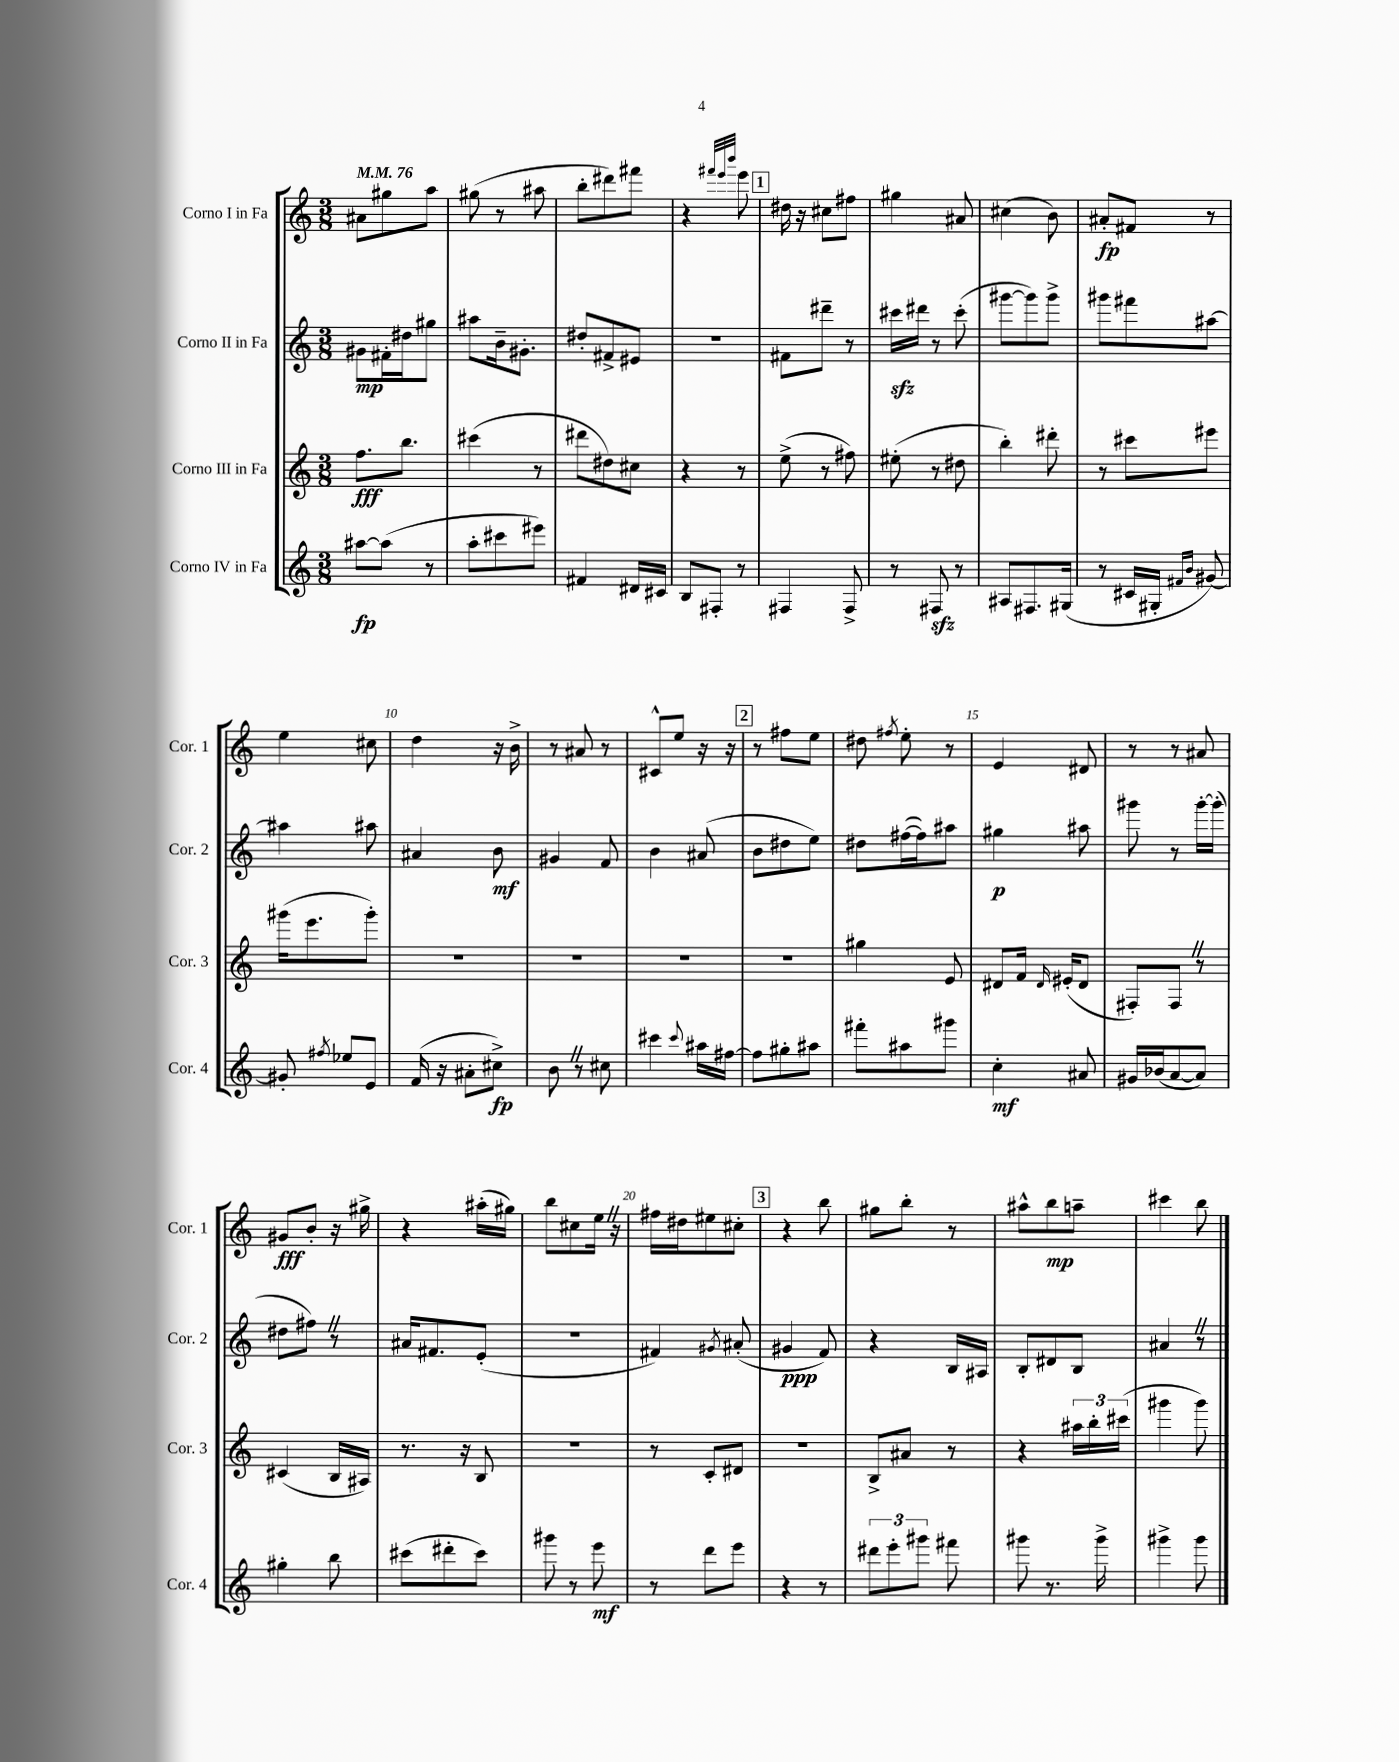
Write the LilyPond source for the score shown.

<<
\new StaffGroup <<
\new Staff = "s0" \with { instrumentName = "Corno I in Fa" shortInstrumentName = "Cor. 1" } {
    \clef treble \key c \major \numericTimeSignature \time 3/8 \tempo 4 = 76
    \autoBeamOff ais'8[ gis''8 a''8] |
    gis''8( r8 ais''8 |
    b''8[-. dis'''8) fis'''8] |
    r4 \grace { fis'''32[ e'''32 b'''32] } e'''8 |
    \mark \markup { \box "1" } dis''16 r16 cis''8[ fis''8] |
    gis''4 ais'8 |
    cis''4( b'8) |
    ais'8[-.\fp fis'8] r8 |
    e''4 cis''8 |
    d''4 r16 b'16-> |
    r8 ais'8 r8 |
    cis'8[-^ e''8] r16 r16 |
    \mark \markup { \box "2" } r8 fis''8[ e''8] |
    dis''8 \acciaccatura { fis''8 } e''8-. r8 |
    e'4 dis'8 |
    r8 r8 ais'8 |
    gis'8[\fff b'8]-. r16 gis''16-> |
    r4 ais''16[-.( gis''16]) |
    b''8[ cis''8 e''16] \once \override BreathingSign.text = \markup { \musicglyph "scripts.caesura.straight" } \breathe r16 |
    fis''16[ dis''16 eis''8 cis''8]-. |
    \mark \markup { \box "3" } r4 b''8 |
    gis''8[ b''8]-. r8 |
    ais''8[-^ b''8\mp a''8]-- |
    cis'''4 b''8 \bar "|." |
}
\new Staff = "s1" \with { instrumentName = "Corno II in Fa" shortInstrumentName = "Cor. 2" } {
    \clef treble \key c \major \numericTimeSignature \time 3/8
    \autoBeamOff gis'8[\mp fis'16-. dis''16 gis''8] |
    ais''8[ b'16-- gis'8.]-. |
    dis''8[-. fis'8-> eis'8] |
    R4. |
    \mark \markup { \box "1" } fis'8[ dis'''8]-- r8 |
    cis'''16[\sfz dis'''16] r8 cis'''8-.( |
    gis'''8[~ gis'''8) gis'''8]-> |
    gis'''8[ fis'''8 ais''8]~ |
    ais''4 ais''8 |
    ais'4 b'8\mf |
    gis'4 f'8 |
    b'4 ais'8( |
    \mark \markup { \box "2" } b'8[ dis''8 e''8]) |
    dis''8[ fis''16~( fis''16) ais''8] |
    gis''4\p ais''8 |
    gis'''8 r8 gis'''16[~-. gis'''16]-.( |
    dis''8[ fis''8]) \once \override BreathingSign.text = \markup { \musicglyph "scripts.caesura.straight" } \breathe r8 |
    ais'16[ fis'8. e'8]-.( |
    R4. |
    fis'4) \acciaccatura { gis'8 } ais'8-.( |
    \mark \markup { \box "3" } gis'4\ppp f'8) |
    r4 b16[ ais16] |
    b8[-. dis'8 b8] |
    ais'4 \once \override BreathingSign.text = \markup { \musicglyph "scripts.caesura.straight" } \breathe r8 \bar "|." |
}
\new Staff = "s2" \with { instrumentName = "Corno III in Fa" shortInstrumentName = "Cor. 3" } {
    \clef treble \key c \major \numericTimeSignature \time 3/8
    \autoBeamOff f''8.[\fff b''8.] |
    cis'''4( r8 |
    dis'''8[ dis''8) cis''8] |
    r4 r8 |
    \mark \markup { \box "1" } e''8->( r8 fis''8) |
    eis''8-.( r8 dis''8 |
    b''4-.) dis'''8-. |
    r8 cis'''8[ eis'''8] |
    gis'''16[( e'''8. gis'''8]-.) |
    R4. |
    R4. |
    R4. |
    \mark \markup { \box "2" } R4. |
    gis''4 e'8 |
    dis'8[ f'16] \grace { dis'16 } eis'16[-.( dis'8] |
    fis8[-.) fis8] \once \override BreathingSign.text = \markup { \musicglyph "scripts.caesura.straight" } \breathe r8 |
    cis'4( b16[ ais16]) |
    r8. r16 b8 |
    R4. |
    r8 c'8[-. dis'8] |
    \mark \markup { \box "3" } R4. |
    b8[-> ais'8] r8 |
    r4 \tuplet 3/2 { ais''16[ b''16-. cis'''16]( } |
    gis'''4 gis'''8) \bar "|." |
}
\new Staff = "s3" \with { instrumentName = "Corno IV in Fa" shortInstrumentName = "Cor. 4" } {
    \clef treble \key c \major \numericTimeSignature \time 3/8
    \autoBeamOff ais''8[~\fp ais''8]( r8 |
    a''8[-. cis'''8 eis'''8]) |
    fis'4 dis'16[ cis'16] |
    b8[ fis8]-. r8 |
    \mark \markup { \box "1" } fis4 fis8-> |
    r8 fis8\sfz r8 |
    ais8[ fis8. gis16]( |
    r8 cis'16[ gis16]-. \grace { fis'16[ b'16] } gis'8~) |
    gis'8-. \acciaccatura { fis''8 } ees''8[ e'8] |
    f'16( r16 ais'8[-. cis''8]->\fp) |
    b'8 \once \override BreathingSign.text = \markup { \musicglyph "scripts.caesura.straight" } \breathe r8 cis''8 |
    cis'''4 \appoggiatura { cis'''8 } ais''16[ fis''16]~ |
    \mark \markup { \box "2" } fis''8[ gis''8-. ais''8] |
    fis'''8[-. ais''8 gis'''8] |
    c''4-.\mf ais'8 |
    gis'16[ bes'16( a'8~ a'8]) |
    gis''4-. b''8 |
    cis'''8[( dis'''8-. cis'''8]) |
    gis'''8 r8 e'''8\mf |
    r8 d'''8[ e'''8] |
    \mark \markup { \box "3" } r4 r8 |
    \tuplet 3/2 { dis'''8[ e'''8-. gis'''8] } fis'''8 |
    gis'''8 r8. gis'''16-> |
    gis'''4-> gis'''8 \bar "|." |
}
>>
>>
\layout { \context { \Score \override BarNumber.break-visibility = ##(#f #t #t) barNumberVisibility = #(every-nth-bar-number-visible 5) } }
